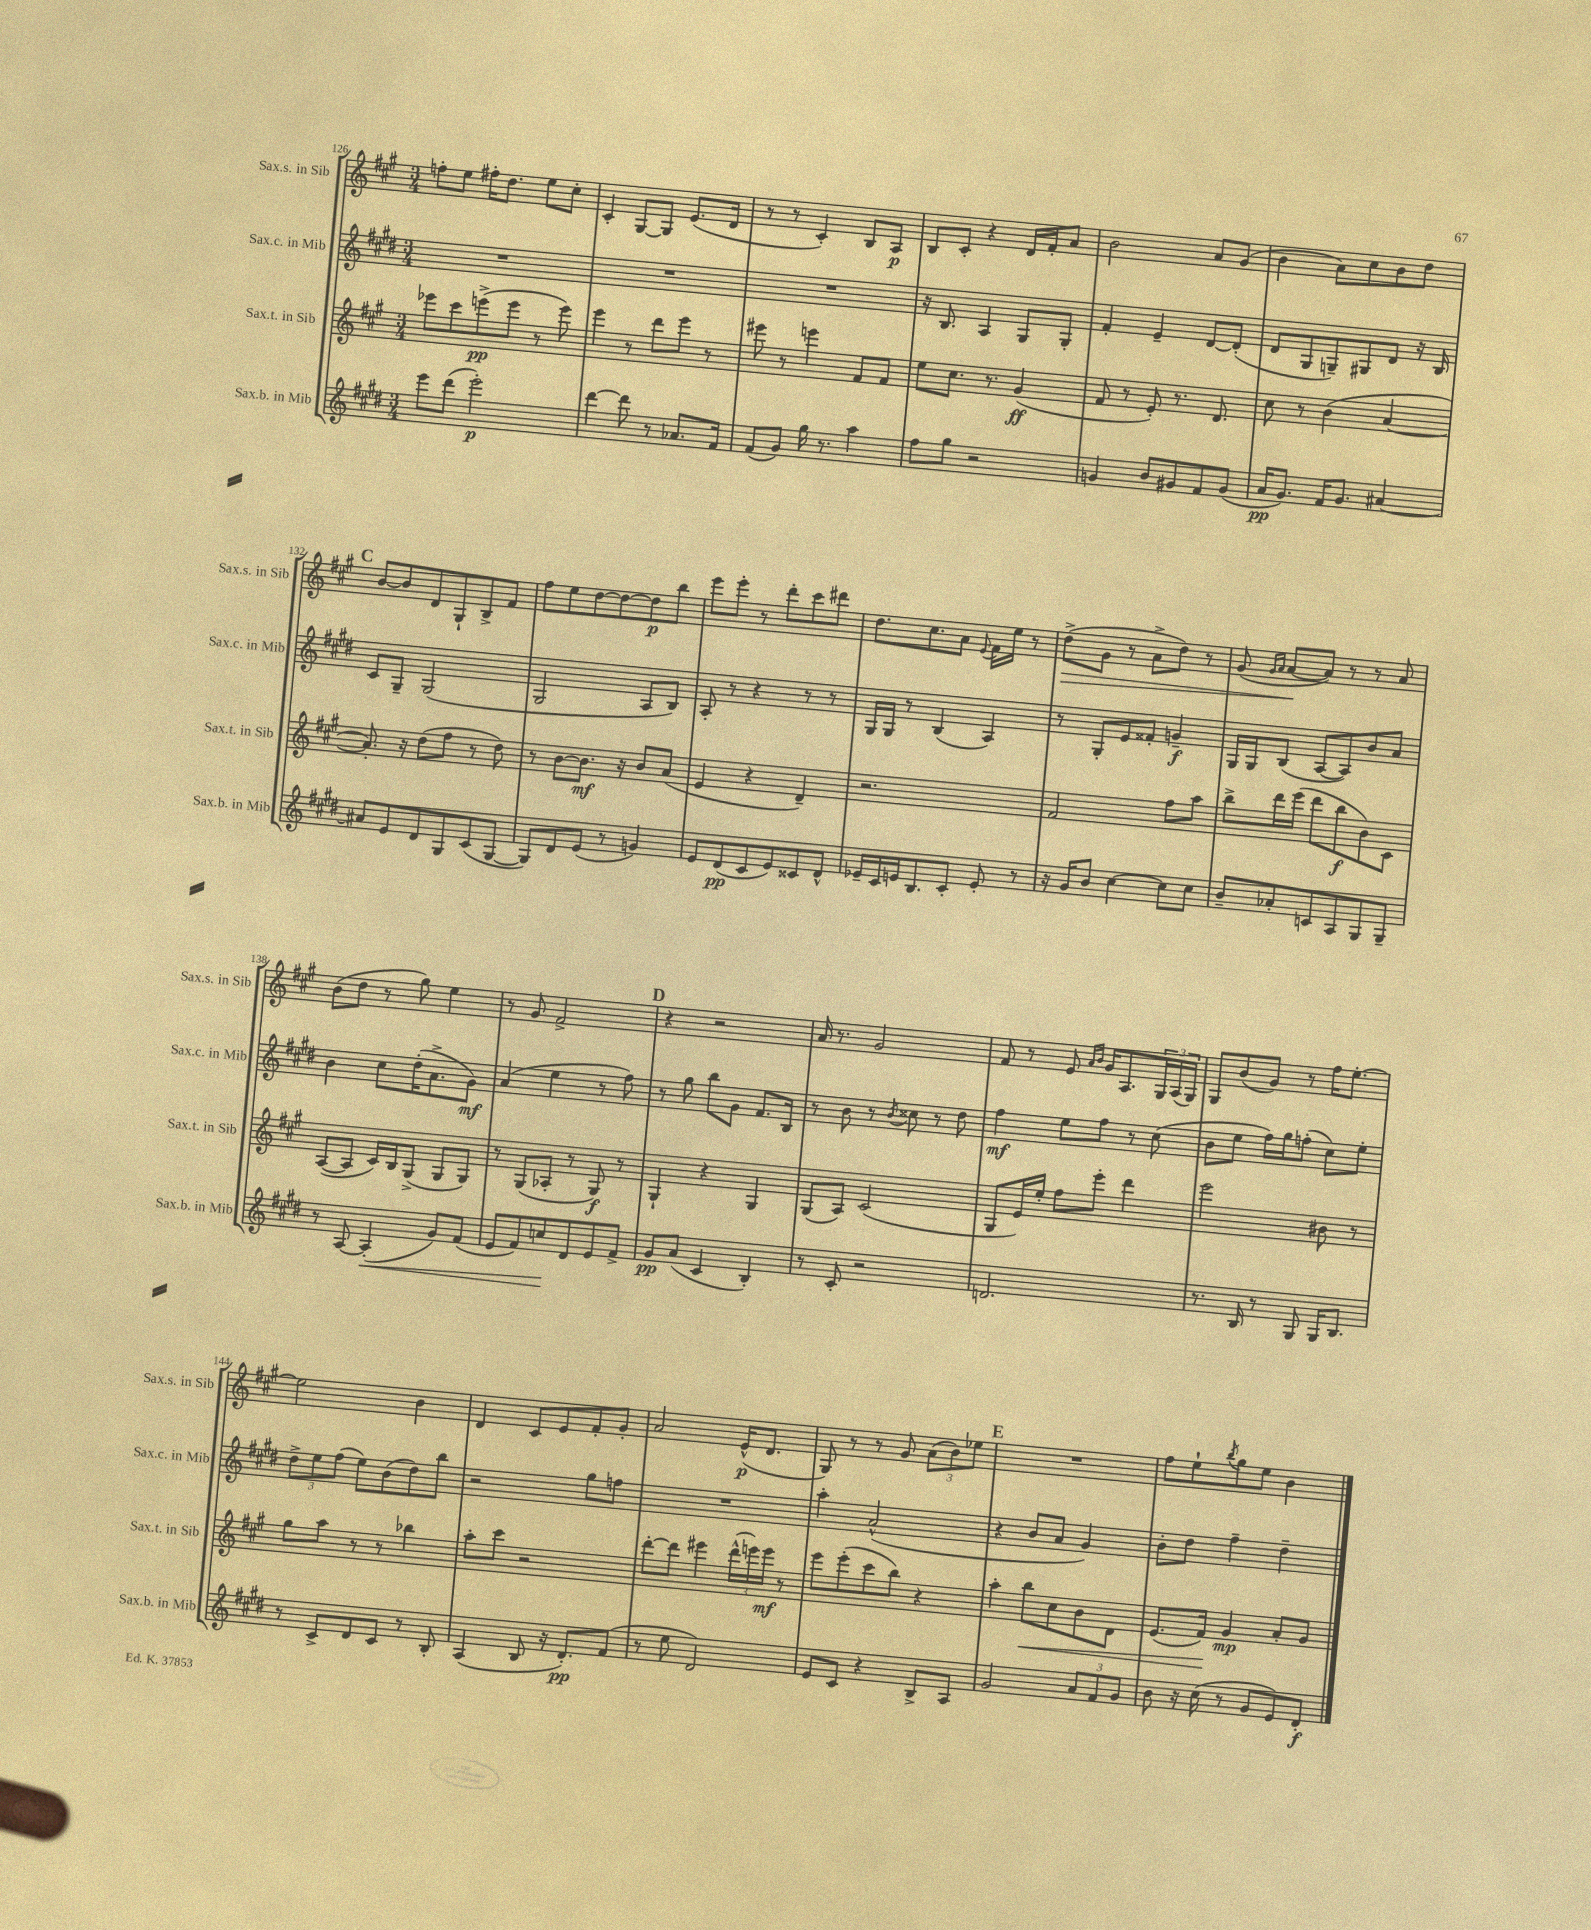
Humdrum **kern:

**kern	**kern	**kern	**kern
*staff4	*staff3	*staff2	*staff1
*clefG2	*clefG2	*clefG2	*clefG2
*k[f#c#g#d#]	*k[f#c#g#]	*k[f#c#g#d#]	*k[f#c#g#]
*M3/4	*M3/4	*M3/4	*M3/4
8eee	8eee-	2.r	8ff'
(8ddd#	8ccc#	.	8ee
2eee')	(8eee^	.	16ff#'
.	.	.	8.dd
.	8eee	.	.
.	8r	.	8ee
.	8eee)	.	8cc#'
=	=	=	=
[4ddd#	4eee	2.r	4c#'
8ddd#]	8r	.	[8G#
8r	8ddd	.	8G#]
8.a-	8eee	.	(8.e
.	8r	.	.
16f#	.	.	16d
=	=	=	=
(8f#	8eee#	2.r	8r
8g#)	8r	.	8r
16gg#	4eee	.	4c#')
8.r	.	.	.
4aa	8f#	.	8B
.	8f#	.	8A
=	=	=	=
8ff#	8ee	16r	8B
.	.	8.B	.
8gg#	8.cc#	.	8c#'
2r	.	4A	4r
.	8.r	.	.
.	(4g#	8G#	16d
.	.	.	16f#'
.	.	8G#'	8a
=	=	=	=
4g	8f#	4f#'	2b
.	8r	.	.
8b	8e')	4e~	.
8g#	8.r	.	.
8f#	.	[8d#	8a
.	8.d	.	.
(8g#	.	(8d#']	(8g#
=	=	=	=
16a	8cc#	8d#	4b
8.g#)	.	.	.
.	8r	8G#	.
16f#	(4b	8G~)	8a)
8.g#	.	.	.
.	.	8G#	8cc#
[4a#	[4a	8d#	8b
.	.	16r	8dd
.	.	16B	.
=	=	=	=
8a#]	8.a'])	8c#	[8b
8e	.	8G#~	8b]
.	16r	.	.
8d#	(8dd	(2G#	8d
8G#	8ff#	.	8G#`
(8c#	8r	.	8B^
[8G#	8dd)	.	8f#
=	=	=	=
8G#])	8r	2G#	8ff#
8d#	[8b	.	8ee
(8e	8.b]	.	[8dd
8r	.	.	8dd_
.	16r	.	.
4g)	8b	8A	8dd]
.	(8a	8B)	8bb
=	=	=	=
8e	4e	8A'	8eee
(8d#	.	8r	8eee'
8c#	4r	4r	8r
8e)	.	.	8ddd'
8c##	4d~)	8r	8ccc#
8d#^^	.	8r	8ddd#
=	=	=	=
16e-~	2.r	16G#	8.dd
16c#	.	16G#	.
16e	.	8r	.
8.B	.	.	8.cc#
.	.	(4B	.
8c#'	.	.	8a
.	.	.	8qqe
8e'	.	4A)	16f#
.	.	.	16ee
8r	.	.	8r
=	=	=	=
16r	2f#	8r	(8dd^
16g#	.	.	.
8b	.	8G#'	8g#
[4cc#	.	8e	8r
.	.	8f##'	8a^
8cc#]	8ff#	4g~	8dd)
8cc#	8aa	.	8r
=	=	=	=
8b~	8bb^	16G#	(8g#
.	.	16G#	.
.	.	.	16qqg#
.	.	.	16qqa
8a-'	16ddd	(8B	[8a
.	(16eee	.	.
8c	8ddd	[8A	8a])
8A	8bb	8A])	8r
8G#	8b)	8b	8r
8G#~	8c#	8a	8a
=	=	=	=
8r	([8A	4b	(8b
[8A	8A]	.	8dd
(4A']	16c#)	8cc#	8r
.	16B	.	.
.	(8G#^	(16dd#'	8gg#)
.	.	8.a^	.
8g#)	8G#	.	4ee
(8f#	8G#)	8g#)	.
=	=	=	=
8e	8r	(4a	8r
8f#)	(8G#	.	8g#
8cc	8A-'	4ee	2f#^
8d#	8r	.	.
8e	8G#)	8r	.
8f#^	8r	8ff#)	.
=	=	=	=
8g#	4G#`	8r	4r
(8a	.	8gg#	.
4c#	4r	8bb	2r
.	.	8g#	.
4B')	4G#	8.f#	.
.	.	16B	.
=	=	=	=
8r	(8G#	8r	16a
.	.	.	8.r
8c#'	8A)	8b	.
2r	(2c#	8r	2g#
.	.	8qb	.
.	.	8cc##	.
.	.	8r	.
.	.	8dd#	.
=	=	=	=
2.d	8G#	4ff#	8f#
.	16e)	.	8r
.	16ee'	.	.
.	8ff#	8ee	8e
.	.	.	16qqa
.	.	.	16qqb
.	8eee'	8ff#	16g#
.	.	.	8.A
.	4ddd	8r	.
.	.	(8cc#	24G#
.	.	.	(24A
.	.	.	24G#)
=	=	=	=
8.r	2eee	8b	8G#
.	.	8ee	(8b
16B	.	.	.
8r	.	16ff#)	8g#)
.	.	16gg#	.
8G#	.	(8ff'	8r
16G#	8b#	8cc#)	16ff#
8.B	.	.	[8.ee'
.	8r	8ee'	.
=	=	=	=
8r	8gg#	12dd#^	2ee]
.	.	12ee	.
8c#^	8aa	.	.
.	.	(12ff#	.
8d#	8r	8ee)	.
8c#	8r	(8b	.
8r	4bb-	8dd#)	4b
8B'	.	8bb	.
=	=	=	=
(4A	8aa'	2r	4d
.	8ccc#	.	.
8B	2r	.	8c#
16r	.	.	8e
8.d#')	.	.	.
.	.	8gg#	8f#'
(8f#	.	8ff	8g#'
=	=	=	=
8r	[8ddd'	2.r	2a
8ee	8ddd]	.	.
2d#)	4eee#	.	.
.	(24ddd^^	.	(16e^^
.	24eee)	.	.
.	.	.	8.d
.	24eee	.	.
.	8r	.	.
=	=	=	=
8e	8eee	4aa'	8G#)
8c#	(8eee'	.	8r
4r	8ccc#	(2a^^	8r
.	8bb)	.	8g#
8B^	4r	.	(12a
.	.	.	12b)
8A	.	.	.
.	.	.	12ee-
=	=	=	=
2g#	4aa'	4r	2.r
.	8bb	8b	.
.	8cc#	8a	.
12a	8b	4g#)	.
12f#	.	.	.
.	8d	.	.
12g#	.	.	.
=	=	=	=
8b	(8.e	8b'	8ff#
16r	.	8dd#	8ee`
(16cc#	16f#)	.	.
.	.	.	8qbb
8r	4g#	4ff#~	8gg#
8g#	.	.	8ee
8e)	8a'	4dd#~	4b
8d#'	8g#	.	.
==	==	==	==
*-	*-	*-	*-
